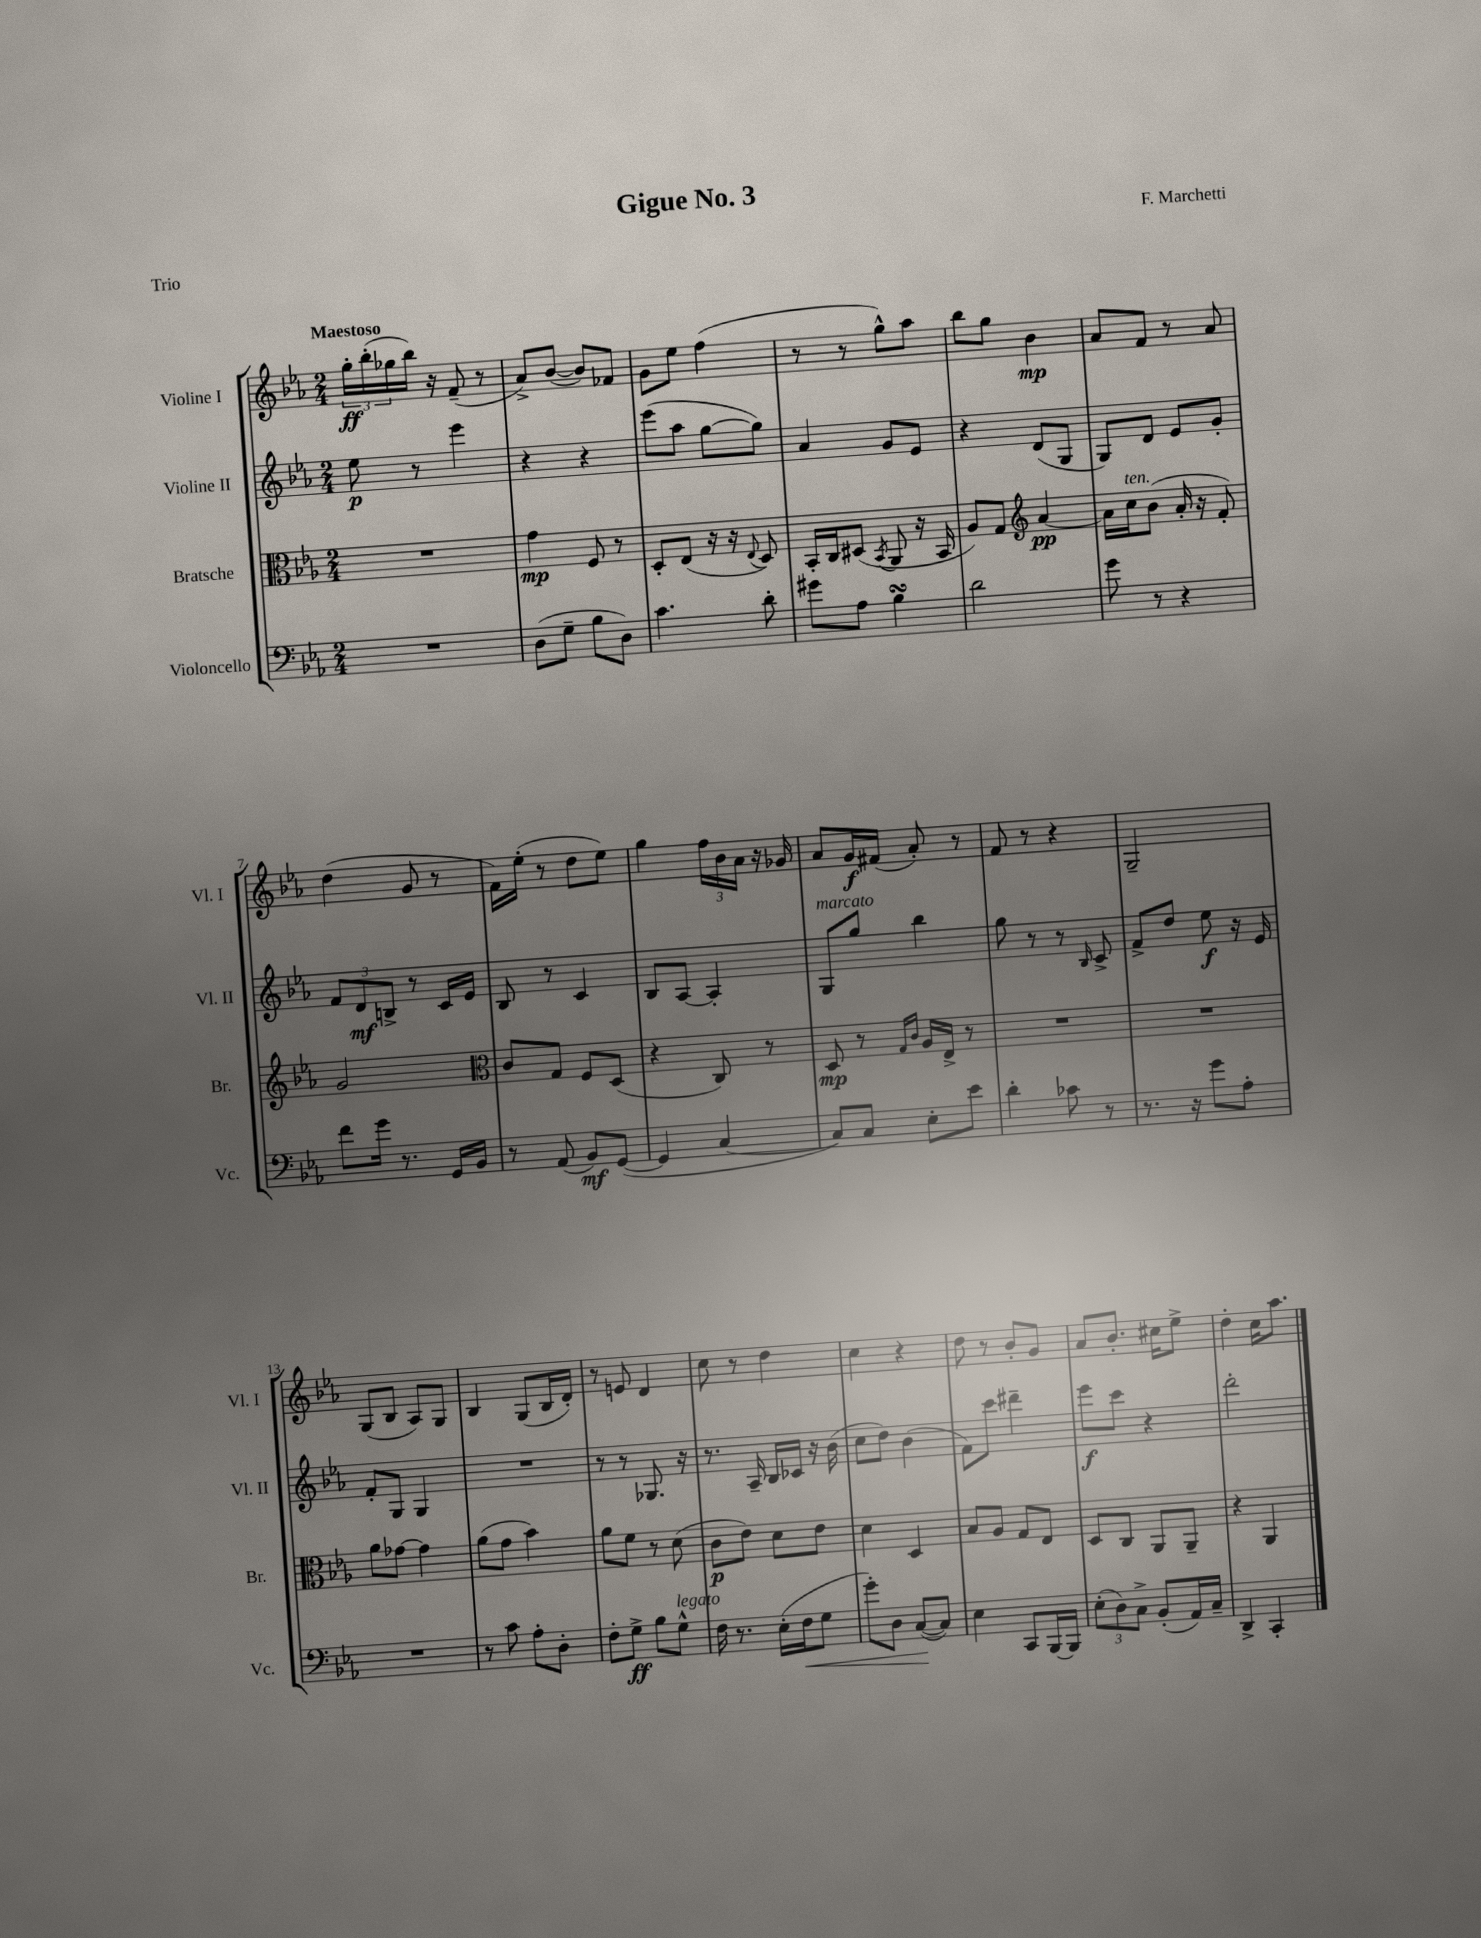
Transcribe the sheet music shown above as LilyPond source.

\header { title = "Gigue No. 3" composer = "F. Marchetti" piece = "Trio" }
<<
\new StaffGroup <<
\new Staff = "s0" \with { instrumentName = "Violine I" shortInstrumentName = "Vl. I" } {
    \clef treble \key ees \major \numericTimeSignature \time 2/4 \tempo "Maestoso"
    \tuplet 3/2 { g''16-.\ff bes''16-.( ges''16 } bes''16) r16 f'8--( r8 |
    aes'8->) bes'8~( bes'8) fes'8 |
    g'8 ees''8 f''4( |
    r8 r8 g''8-^) aes''8 |
    bes''8 g''8 bes'4\mp |
    aes'8 f'8 r8 aes'8 |
    d''4( g'8 r8 |
    f'16) ees''16-.( r8 d''8 ees''8) |
    g''4 \tuplet 3/2 { f''16 bes'16 aes'16 } r16 ges'16 |
    aes'8 g'16\f fis'16( aes'8-.) r8 |
    f'8 r8 r4 |
    g2-- |
    g8( bes8 aes8) g8 |
    bes4 g8( bes16 d'16-.) |
    r8 e'8 d'4 |
    c''8 r8 d''4 |
    c''4 r4 |
    d''8 r8 bes'8-. g'8 |
    aes'8 bes'8.-. cis''16 ees''8-> |
    d''4-. c''16 aes''8. \bar "|." |
}
\new Staff = "s1" \with { instrumentName = "Violine II" shortInstrumentName = "Vl. II" } {
    \clef treble \key ees \major \numericTimeSignature \time 2/4
    ees''8\p r8 ees'''4 |
    r4 r4 |
    ees'''8( aes''8 g''8~ g''8) |
    aes'4 g'8 ees'8 |
    r4 d'8( g8 |
    g8) d'8 ees'8 g'8-. |
    \tuplet 3/2 { f'8 d'8\mf b8-> } r8 c'16 ees'16 |
    bes8 r8 c'4 |
    bes8 aes8~ aes4-. |
    g8^\markup { \italic "marcato" } g''8 bes''4 |
    g''8 r8 r8 \grace { bes16 } c'8-> |
    f'8-> d''8 ees''8\f r16 ees'16 |
    f'8-. g8 g4 |
    R2 |
    r8 r8 ges8. r16 |
    r8. aes16-- bes16 ces'16 r16 bes'16( |
    c''8 d''8) bes'4( |
    f'8) c'''8 dis'''4-- |
    ees'''8\f c'''8 r4 |
    d'''2-. \bar "|." |
}
\new Staff = "s2" \with { instrumentName = "Bratsche" shortInstrumentName = "Br." } {
    \clef alto \key ees \major \numericTimeSignature \time 2/4
    R2 |
    g'4\mp f8 r8 |
    d8-. ees8( r16 r16 \appoggiatura { ees8 } d8) |
    bes,16-. c16 dis8( \acciaccatura { bes,8 } aes,8 r16 bes,16 |
    aes8) g8 \clef treble aes'4~\pp |
    aes'16 c''16^\markup { \italic "ten." } bes'8( aes'16-. r16 f'8-.) |
    g'2 |
    \clef alto c'8 g8 f8 d8( |
    r4 c8) r8 |
    d8\mp r8 \grace { g16 c'16 } aes16 ees16-> r8 |
    R2 |
    R2 |
    aes'8 ges'8~ ges'4 |
    aes'8( g'8 bes'4) |
    aes'8 f'8 r8 d'8( |
    c'8\p ees'8) d'8 ees'8 |
    d'4 d4 |
    bes8 aes8 g8 ees8 |
    d8 c8 aes,8 aes,8-- |
    r4 aes,4 \bar "|." |
}
\new Staff = "s3" \with { instrumentName = "Violoncello" shortInstrumentName = "Vc." } {
    \clef bass \key ees \major \numericTimeSignature \time 2/4
    R2 |
    d8( g8-- bes8 d8) |
    c'4. d'8-. |
    gis'8 aes8 bes4\turn |
    d'2 |
    g'8 r8 r4 |
    f'8 g'16 r8. g,16 bes,16 |
    r8 aes,8( bes,8\mf) g,8~( |
    g,4 c4~ |
    c8) c8 ees8-. ees'8 |
    d'4-. ces'8 r8 |
    r8. r16 g'8 aes8-. |
    R2 |
    r8 c'8 aes8-. d8-. |
    f8-. g8->\ff bes8 g8-^^\markup { \italic "legato" } |
    f16 r8. ees16-.( f16\< g8 |
    g'8-.) d8 c8~\!( c8) |
    ees4 c,8 bes,,16~ bes,,16 |
    \tuplet 3/2 { ees8-.( d8) c8-> } bes,8-.( aes,16) c16-- |
    d,4-> c,4-. \bar "|." |
}
>>
>>
